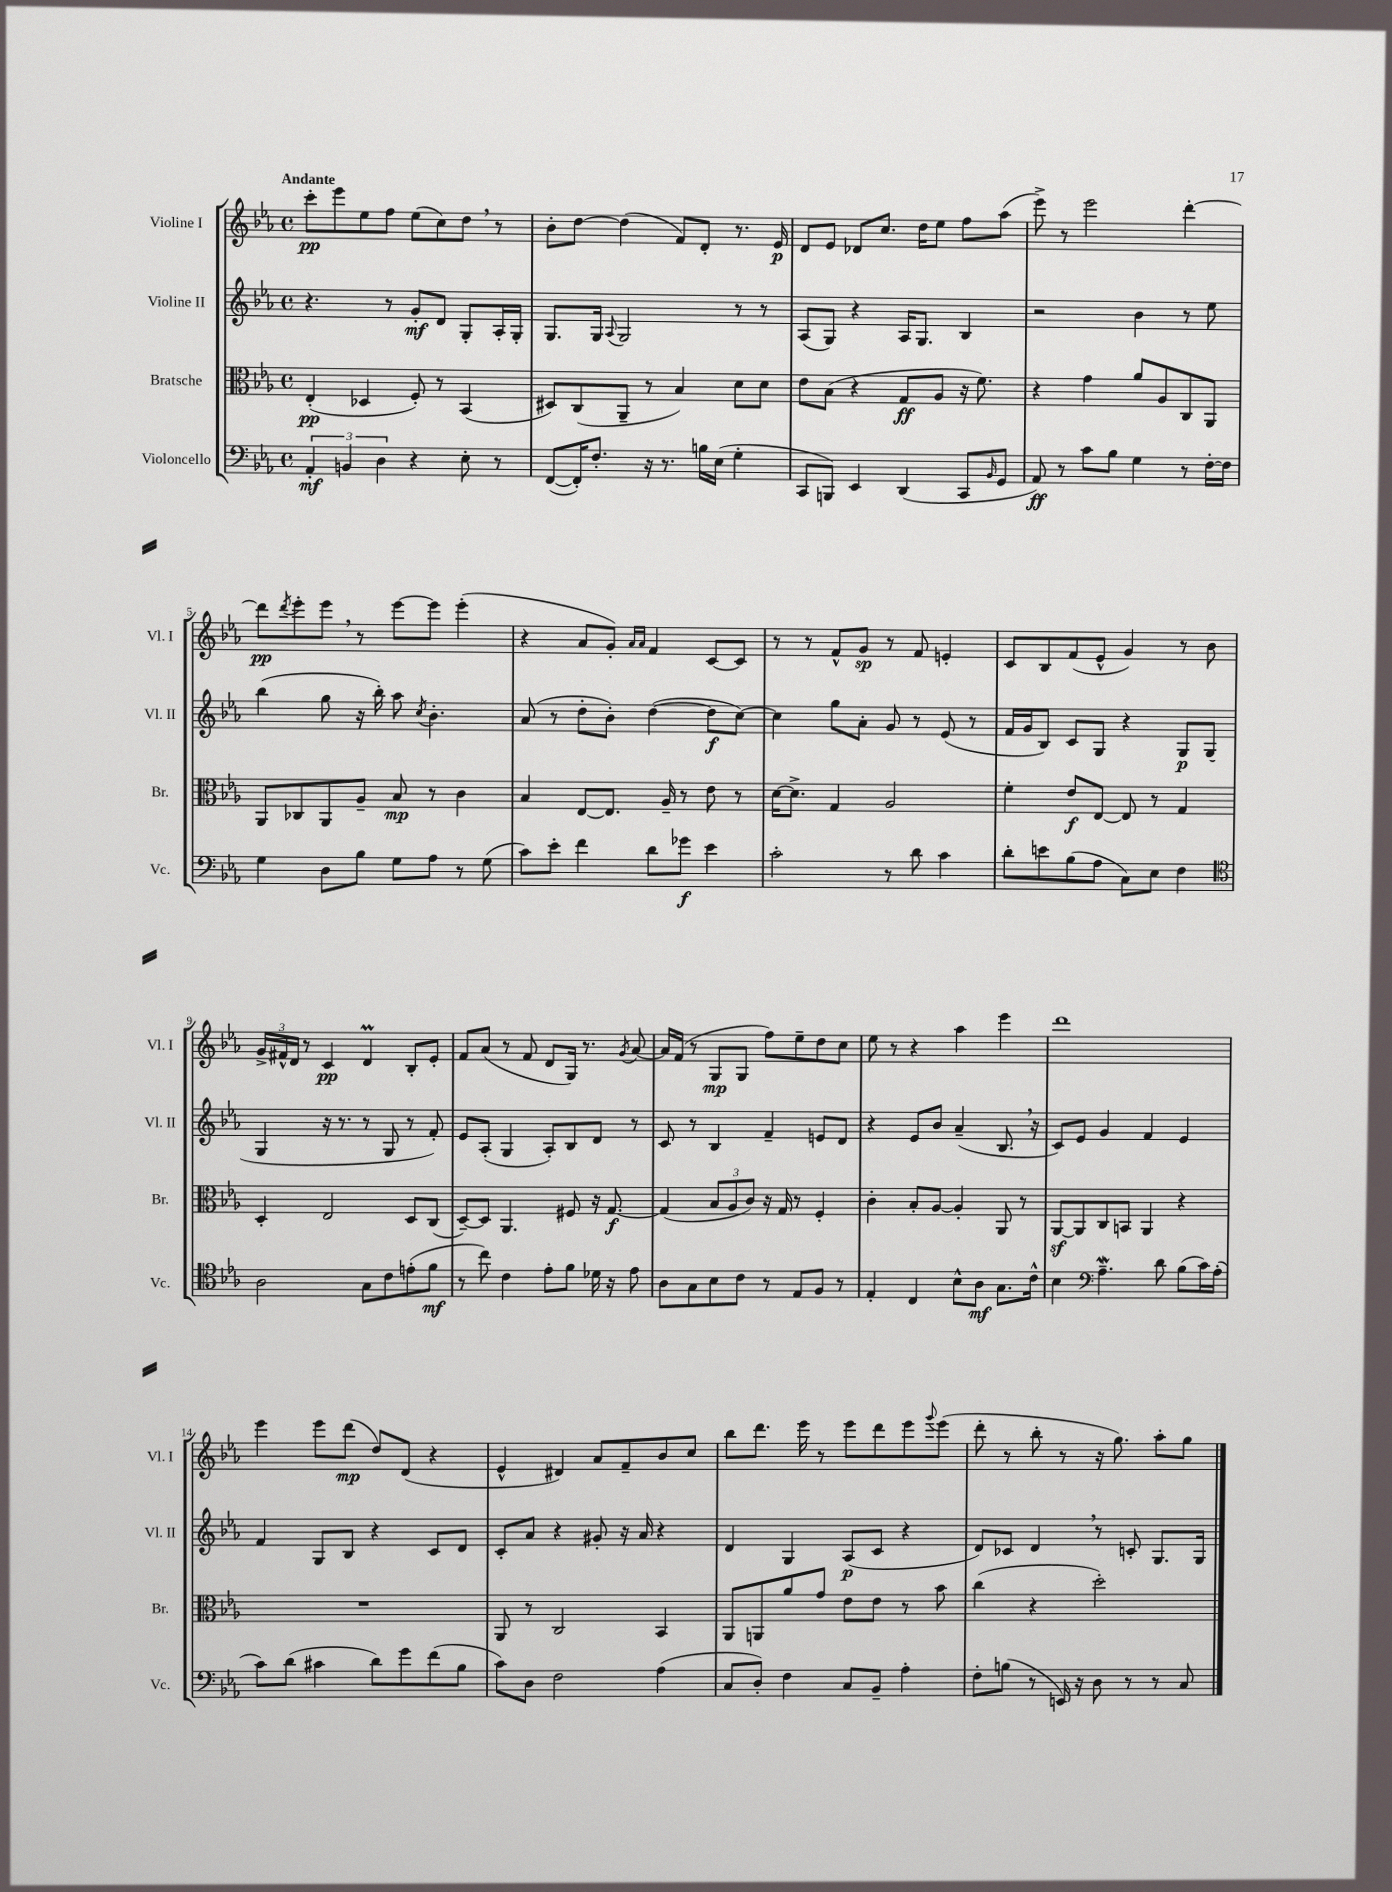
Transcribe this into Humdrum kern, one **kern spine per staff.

**kern	**dynam	**kern	**dynam	**kern	**dynam	**kern	**dynam
*part4	*part4	*part3	*part3	*part2	*part2	*part1	*part1
*staff4	*staff4	*staff3	*staff3	*staff2	*staff2	*staff1	*staff1
*I"Violoncello	*	*I"Bratsche	*	*I"Violine II	*	*I"Violine I	*
*I'Vc.	*	*I'Br.	*	*I'Vl. II	*	*I'Vl. I	*
*clefF4	*	*clefC3	*	*clefG2	*	*clefG2	*
*k[b-e-a-]	*	*k[b-e-a-]	*	*k[b-e-a-]	*	*k[b-e-a-]	*
*M4/4	*	*M4/4	*	*M4/4	*	*M4/4	*
*met(c)	*	*met(c)	*	*met(c)	*	*met(c)	*
=1	=1	=1	=1	=1	=1	=1	=1
!	!	!	!	!	!	!LO:TX:a:B:t=Andante	!
6AA-'/	mf	(4E-'/	pp	4.r	.	8ccc'\L	pp
.	.	.	.	.	.	8eee-\	.
6BBn/	.	.	.	.	.	.	.
.	.	4D-X/	.	.	.	8ee-\	.
6D\	.	.	.	.	.	.	.
.	.	.	.	8r	.	8ff\J	.
4r	.	8F'/)	.	8g'/L	mf	(8ee-\L	.
.	.	8r	.	8d/J	.	8cc\)	.
8E-'\	.	(4BB-/	.	8G'/L	.	8dd,\J	.
8r	.	.	.	16A-'/L	.	8r	.
.	.	.	.	16G'/JJ	.	.	.
=2	=2	=2	=2	=2	=2	=2	=2
([8FF/L	.	8D#X/L)	.	8.G/L	.	8b-'\L	.
16FF'/K])	.	(8C/	.	.	.	[8dd\J	.
8.F'/J	.	.	.	16G/Jk	.	.	.
.	.	.	.	8qqA-/	.	.	.
.	.	8AA-~/J	.	2G/	.	(4dd\]	.
16r	.	8r	.	.	.	.	.
8.r	.	.	.	.	.	.	.
.	.	4B-/)	.	.	.	8f/L)	.
16Bn\LL	.	.	.	.	.	8d'/J	.
(16E-\JJ	.	.	.	.	.	.	.
4G'\	.	8d\L	.	8r	.	8.r	.
.	.	8d\J	.	8r	.	.	.
.	.	.	.	.	.	16e-/	p
=3	=3	=3	=3	=3	=3	=3	=3
8CC/L	.	8e-\L	.	(8A-/L	.	8d/L	.
8BBBn/J)	.	(8B-\J	.	8G/J)	.	8e-/J	.
4EE-/	.	4r	.	4r	.	8d-X/L	.
.	.	.	.	.	.	8.cc/J	.
(4DD/	.	8G/L	ff	16A-/KL	.	.	.
.	.	.	.	8.G/J	.	16dd\KL	.
.	.	8A-/J	.	.	.	8ee-\J	.
8CC/L	.	16r	.	4B-/	.	8ff\L	.
.	.	8.f\)	.	.	.	.	.
16qqBB-/	.	.	.	.	.	.	.
8GG/J	.	.	.	.	.	(8aa-\J	.
=4	=4	=4	=4	=4	=4	=4	=4
8AA-/)	ff	4r	.	2r	.	8eee-^\)	.
8r	.	.	.	.	.	8r	.
8c\L	.	4g\	.	.	.	2eee-\	.
8B-\J	.	.	.	.	.	.	.
4G\	.	8a-/L	.	4b-\	.	.	.
.	.	8A-/	.	.	.	.	.
8r	.	8C/	.	8r	.	[4ddd'\	.
[16F'\LL	.	8AA-/J	.	8ee-\	.	.	.
16F\JJ]	.	.	.	.	.	.	.
!!LO:LB:g=z
=5	=5	=5	=5	=5	=5	=5	=5
4G\	.	8AA-/L	.	(4bb-\	.	8ddd\L]	pp
.	.	.	.	.	.	8qddd/	.
.	.	8C-X/	.	.	.	8eee-'\	.
8D\L	.	8AA-/	.	8gg\	.	8eee-,\J	.
8B-\J	.	8A-~/J	.	16r	.	8r	.
.	.	.	.	16bb-'\)	.	.	.
8G\L	.	8B-/	mp	8aa-\	.	[8eee-\L	.
.	.	.	.	8qcc/	.	.	.
8A-\J	.	8r	.	4.b-'\	.	8eee-\J]	.
8r	.	4c\	.	.	.	(4eee-'\	.
(8G\	.	.	.	.	.	.	.
=6	=6	=6	=6	=6	=6	=6	=6
8c\L)	.	4B-/	.	(8a-/	.	4r	.
8e-'\J	.	.	.	8r	.	.	.
4f\	.	[8E-/L	.	8dd'\L	.	8a-/L	.
.	.	8.E-/J]	.	8b-'\J)	.	8g'/J)	.
.	.	.	.	.	.	16qqa-/LL	.
.	.	.	.	.	.	16qqa-/JJ	.
8d\L	.	.	.	([4dd\	.	4f/	.
.	.	16A-~/	.	.	.	.	.
8g-X\J	f	8r	.	.	.	.	.
4e-\	.	8e-\	.	8dd\L]	f	[8c/L	.
.	.	8r	.	[8cc\J)	.	8c/J]	.
=7	=7	=7	=7	=7	=7	=7	=7
2c'\	.	[16d\KL	.	4cc\]	.	8r	.
.	.	8.d^\J]	.	.	.	.	.
.	.	.	.	.	.	8r	.
.	.	4G/	.	8gg\L	.	8f^^/L	.
.	.	.	.	8a-'\J	.	8g/J	sp
8r	.	2A-/	.	8g/	.	8r	.
8d\	.	.	.	8r	.	8f/	.
4c\	.	.	.	(8e-/	.	4en'/	.
.	.	.	.	8r	.	.	.
=8	=8	=8	=8	=8	=8	=8	=8
8d'\L	.	4f'\	.	16f/LL	.	8c/L	.
.	.	.	.	16g/J	.	.	.
8en\	.	.	.	8B-/J)	.	8B-/	.
(8B-\	.	8e-/L	f	8c/L	.	(8f/	.
8A-\J	.	[8E-/J	.	8G/J	.	8e-^^/J	.
8C\L)	.	8E-/]	.	4r	.	4g/)	.
8E-\J	.	8r	.	.	.	.	.
4F\	.	4G/	.	8G/L	p	8r	.
.	.	.	.	(8G/J	.	8b-\	.
!!LO:LB:g=z
=9	=9	=9	=9	=9	=9	=9	=9
*clefC4	*	*	*	*	*	*	*
2A-\	.	4D'/	.	4G/	.	24g^/LL	.
.	.	.	.	.	.	24f#X^^/	.
.	.	.	.	.	.	24d/JJ	.
.	.	.	.	.	.	8r	.
.	.	2E-/	.	16r	.	4c/	pp
.	.	.	.	8.r	.	.	.
8G\L	.	.	.	8r	.	4dm/	.
8c\	.	.	.	8G/	.	.	.
(8en'\	.	8D/L	.	8r	.	8B-'/L	.
8f\J	mf	(8C/J	.	8f'/)	.	8e-'/J	.
=10	=10	=10	=10	=10	=10	=10	=10
8r	.	[8D~/L)	.	8e-/L	.	8f/L	.
8cc\)	.	8D/J]	.	(8A-'/J	.	(8a-/J	.
4c\	.	4.AA-/	.	4G/	.	8r	.
.	.	.	.	.	.	8f/	.
8e-'\L	.	.	.	8A-'/L)	.	8d/L	.
8f\J	.	8F#X/	.	8B-/	.	16G/Jk)	.
.	.	.	.	.	.	8.r	.
16d-X\	.	16r	.	8d/J	.	.	.
16r	.	[8.G/	f	.	.	.	.
.	.	.	.	.	.	8qg/	.
8e-\	.	.	.	8r	.	[8a-/	.
=11	=11	=11	=11	=11	=11	=11	=11
8A-\L	.	(4G/]	.	8c/	.	16a-/LL]	.
.	.	.	.	.	.	(16f/JJ	.
8G\	.	.	.	8r	.	8r	.
8B-\	.	12B-/L	.	4B-/	.	8G/L	mp
.	.	12A-/	.	.	.	.	.
8c\J	.	.	.	.	.	8G/J	.
.	.	12c/J)	.	.	.	.	.
8r	.	16r	.	4f~/	.	8ff\L)	.
.	.	16G/	.	.	.	.	.
8E-/L	.	8r	.	.	.	8ee-~\	.
8F/J	.	4F'/	.	8en/L	.	8dd\	.
8r	.	.	.	8d/J	.	8cc\J	.
=12	=12	=12	=12	=12	=12	=12	=12
4E-'/	.	4c'\	.	4r	.	8ee-\	.
.	.	.	.	.	.	8r	.
4C/	.	8B-'/L	.	8e-/L	.	4r	.
.	.	[8A-/J	.	8b-/J	.	.	.
8B-^^\L	.	4A-'/]	.	(4a-~/	.	4aa-\	.
8A-\J	mf	.	.	.	.	.	.
8.G\L	.	8AA-/	.	8.B-,/	.	4eee-\	.
.	.	8r	.	.	.	.	.
16c^^\Jk	.	.	.	16r	.	.	.
=13	=13	=13	=13	=13	=13	=13	=13
4B-\	.	[8AA-z/L	.	8c/L)	.	1ddd	.
.	.	8AA-/]	.	8e-/J	.	.	.
*clefF4	*	*	*	*	*	*	*
4.A-w~\	.	8C/	.	4g/	.	.	.
.	.	8BBn/J	.	.	.	.	.
.	.	4AA-/	.	4f/	.	.	.
8d\	.	.	.	.	.	.	.
(8B-\L	.	4r	.	4e-/	.	.	.
16c\L)	.	.	.	.	.	.	.
(16A-'\JJ	.	.	.	.	.	.	.
!!LO:LB:g=z
=14	=14	=14	=14	=14	=14	=14	=14
8c\L)	.	1r	.	4f/	.	4eee-\	.
(8d\J	.	.	.	.	.	.	.
4c#X\	.	.	.	8G/L	.	8eee-\L	.
.	.	.	.	8B-/J	.	(8ddd\J	mp
8d\L)	.	.	.	4r	.	8dd/L)	.
8g\	.	.	.	.	.	(8d/J	.
(8f\	.	.	.	8c/L	.	4r	.
8B-\J	.	.	.	8d/J	.	.	.
=15	=15	=15	=15	=15	=15	=15	=15
8c\L)	.	8AA-/	.	8c'/L	.	4e-^^/	.
8D\J	.	8r	.	8a-/J	.	.	.
2F\	.	2C/	.	4r	.	4d#X/)	.
.	.	.	.	8g#X'/	.	8a-/L	.
.	.	.	.	16r	.	8f~/	.
.	.	.	.	16a-/	.	.	.
(4A-\	.	4BB-/	.	4r	.	8b-/	.
.	.	.	.	.	.	8cc/J	.
=16	=16	=16	=16	=16	=16	=16	=16
8C/L	.	8AA-/L	.	4d/	.	8bb-\L	.
8D'/J)	.	8AAn/	.	.	.	8.ddd\J	.
4F\	.	8a-/	.	4G/	.	.	.
.	.	.	.	.	.	16eee-\	.
.	.	8g/J	.	.	.	8r	.
8C/L	.	8e-\L	.	(8A-/L	p	8eee-\L	.
8BB-~/J	.	8e-\J	.	8c/J	.	8ddd\	.
4A-'\	.	8r	.	4r	.	8eee-\	.
.	.	.	.	.	.	8qqggg/	.
.	.	8b-\	.	.	.	(8eee-\J	.
=17	=17	=17	=17	=17	=17	=17	=17
8F'\L	.	(4cc\	.	8d/L)	.	8ddd'\	.
(8Bn\J	.	.	.	8c-X/J	.	8r	.
8r	.	4r	.	4d,/	.	8bb-'\	.
16EEn/)	.	.	.	.	.	8r	.
16r	.	.	.	.	.	.	.
8D\	.	2dd'\)	.	8r	.	16r	.
.	.	.	.	.	.	8.gg\)	.
8r	.	.	.	8cn'/	.	.	.
8r	.	.	.	8.G/L	.	8aa-'\L	.
8C/	.	.	.	.	.	8gg\J	.
.	.	.	.	16G/Jk	.	.	.
==	==	==	==	==	==	==	==
*-	*-	*-	*-	*-	*-	*-	*-
